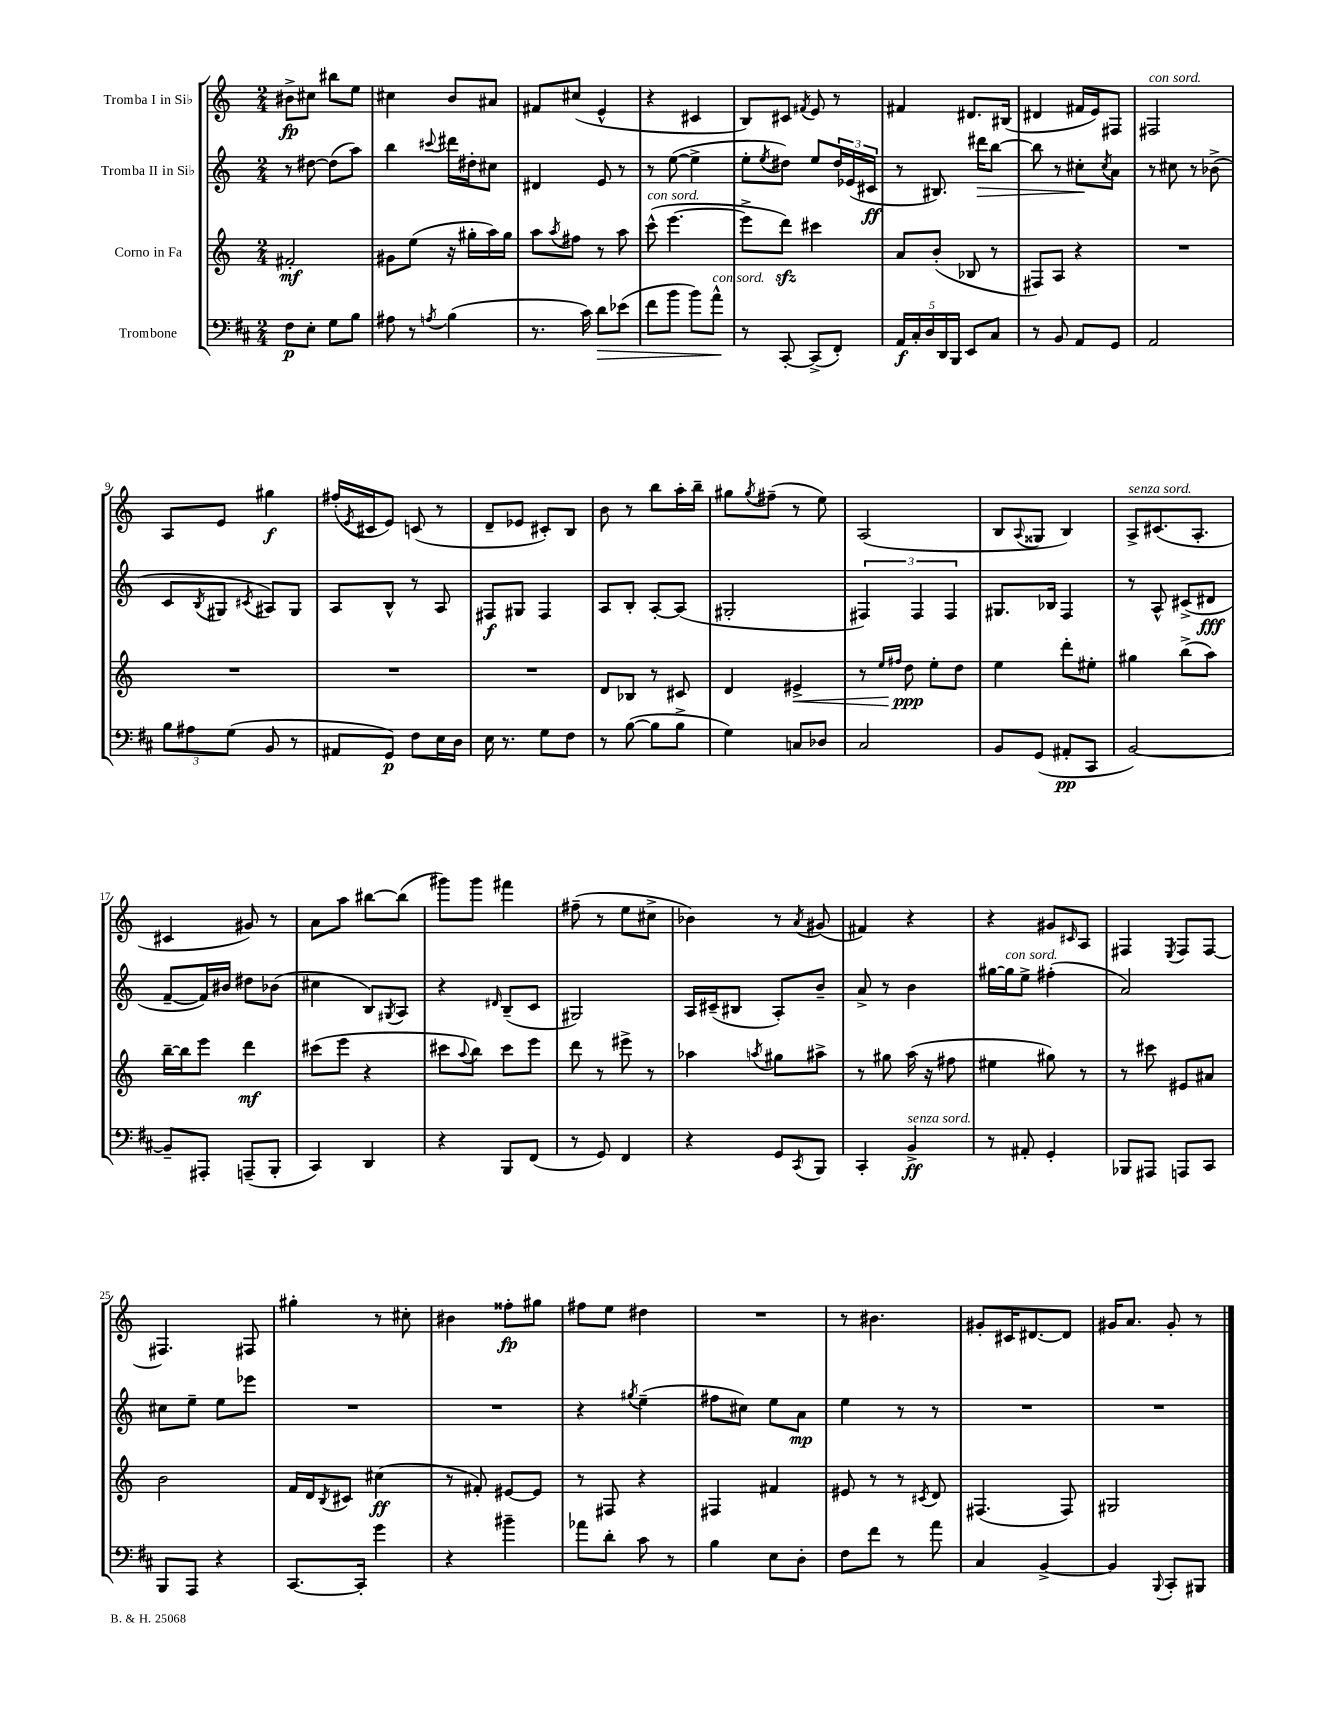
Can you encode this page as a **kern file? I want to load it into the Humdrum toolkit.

**kern	**kern	**kern	**kern
*staff4	*staff3	*staff2	*staff1
*clefF4	*clefG2	*clefG2	*clefG2
*k[f#c#]	*k[]	*k[]	*k[]
*M2/4	*M2/4	*M2/4	*M2/4
8F#	2f#'	8r	8b#^
8E'	.	[8dd#	8cc#
8G	.	(8dd#]	8bb#
8B	.	8aa)	8ee
=	=	=	=
8A#	8g#	4bb	4cc#
8r	(8ee	.	.
8qA	.	8qqccc#	.
(4B	16r	16ddd#	8b
.	16gg#'	16dd#'	.
.	16aa)	8cc#	8a#
.	16gg#	.	.
=	=	=	=
8.r	8aa	4d#	8f#
.	8qaa	.	.
.	8ff#	.	(8cc#
16c#)	.	.	.
8d	8r	8e	4e^^
(8e-	8aa	8r	.
=	=	=	=
8f#	(8ccc^^	8r	4r
8b	[4.eee	([8ee	.
8b)	.	4ee^]	4c#
8a^^	.	.	.
=	=	=	=
8r	8eee^]	8ee'	8B)
.	.	8qee	.
[8CC#'	8ddd)	8dd#)	8c#
.	.	.	8qf#
(8CC#^]	4ccc#	8ee	8e
8FF#')	.	24dd#	8r
.	.	(24e-	.
.	.	24c#	.
=	=	=	=
20AA	8a	8r	4f#
20C#'	.	.	.
20D	.	.	.
.	(8b'	8.B#)	.
20DD	.	.	.
20BBB	.	.	.
8EE	8B-	.	8.d#
.	.	16ddd#	.
8C#	8r	[8bb	.
.	.	.	(16B#
=	=	=	=
8r	8F#)	8bb]	4d#
8BB	8A	8r	.
8AA	4r	8cc#'	16f#
.	.	.	16e)
.	.	8qcc#	.
8GG	.	8a	8F#
=	=	=	=
2AA	2r	8r	2F#
.	.	8cc#	.
.	.	8r	.
.	.	(8b-^	.
=	=	=	=
12B	2r	8c	8A
12A#	.	.	.
.	.	8qB	.
.	.	8G#	8e
(12G	.	.	.
.	.	8qc#	.
8BB	.	8A#)	4gg#
8r	.	8G#	.
=	=	=	=
8AA#	2r	8A	(16ff#'
.	.	.	8qe
.	.	.	16c#
8GG)	.	8B^^	8e)
8F#	.	8r	(8c
16E	.	8A	8r
16D	.	.	.
=	=	=	=
16E	2r	8F#	8d~
8.r	.	.	.
.	.	8G#	8e-
8G	.	4F#	8c#')
8F#	.	.	8B
=	=	=	=
8r	8d	8A	8b
([8B	8B-	8B'	8r
8B]	8r	[8A'	8bb
8B^	8c#	(8A]	16aa'
.	.	.	16bb~
=	=	=	=
4G)	4d	2G#'	8gg#
.	.	.	8qgg#
.	.	.	(8ff#~
8C	4e#^	.	8r
8D-	.	.	8ee)
=	=	=	=
2C#	8r	6F#)	(2A
.	16qqee	.	.
.	16qqff#	.	.
.	8dd	.	.
.	.	6F#	.
.	8ee'	.	.
.	.	6F#	.
.	8dd	.	.
=	=	=	=
8BB	4ee	8.G#	8B
.	.	.	8qqA
(8GG	.	.	8G##
.	.	16B-	.
8AA#'	8ddd'	4F	4B)
8CC#	8ee#'	.	.
=	=	=	=
[2BB)	4gg#	8r	8A^
.	.	8A^^	(8.c#
.	(8bb^	(8c#^	.
.	.	.	8.A'
.	8aa)	8d#	.
=	=	=	=
8BB~]	[16bb~	[8f~	4c#
.	16bb]	.	.
8AAA#'	8eee	16f])	.
.	.	16b#	.
(8AAA~	4ddd	8dd#	8g#)
8BBB'	.	(8b-	8r
=	=	=	=
4CC#)	(8ccc#	4cc#	8a
.	8eee	.	8aa
4DD	4r	8B)	[8bb#
.	.	8qG#	.
.	.	8A	(8bb#]
=	=	=	=
4r	8ccc#	4r	8ggg#)
.	8qqaa	.	.
.	8bb)	.	8ggg#
.	.	16qqd#	.
8BBB	8ccc#	(8B~	4fff#
(8FF#	8eee	8c	.
=	=	=	=
8r	8ddd	2G#)	(8ff#~
8GG)	8r	.	8r
4FF#	8eee#^	.	8ee
.	8r	.	8cc#^
=	=	=	=
4r	4aa-	16A	4b-)
.	.	(16c#~	.
.	.	8B#	.
.	8qaa	.	.
8GG	8gg#	8A')	8r
8qCC#	.	.	8qa
8BBB	8aa#^	8b~	(8g#
=	=	=	=
4CC#'	8r	8a^	4f#)
.	8gg#	8r	.
4BB^	(16aa	4b	4r
.	16r	.	.
.	8ff#	.	.
=	=	=	=
8r	4ee#	[16gg#	4r
.	.	16gg#]	.
8AA#'	.	8ee^	.
4GG'	8gg#)	(4ff#'	8g#
.	.	.	16qqc#
.	8r	.	8A
=	=	=	=
8BBB-	8r	2a)	4F#
8AAA#	8ccc#	.	.
.	.	.	8qE
8AAA	8e#	.	8F#
8CC#	8a#	.	[8F#
=	=	=	=
8BBB	2b	8cc#	4.F#]
8AAA	.	8ee~	.
4r	.	8ee	.
.	.	8eee-	8F#
=	=	=	=
[8.CC#	16f	2r	4gg#'
.	16d	.	.
.	8qB	.	.
.	8c#	.	.
16CC#']	.	.	.
4g	(4cc#	.	8r
.	.	.	8cc#'
=	=	=	=
4r	8r	2r	4b#
.	8f#')	.	.
4b#~	[8e#	.	8ff##'
.	8e#]	.	8gg#
=	=	=	=
8a-	8r	4r	8ff#
8d'	8F#	.	8ee
.	.	8qgg#	.
8c#	4r	(4ee~	4dd#
8r	.	.	.
=	=	=	=
4B	4F#	8ff#	2r
.	.	8cc#)	.
8E	4f#	8ee	.
8D'	.	8a	.
=	=	=	=
8F#	8e#	4ee	8r
8f#	8r	.	4.b#
8r	8r	8r	.
.	8qc#	.	.
8a	8d	8r	.
=	=	=	=
4C#	(4.F#	2r	8g#'
.	.	.	16c#
.	.	.	[8.d#
[4BB^	.	.	.
.	8F#)	.	8d#]
=	=	=	=
4BB]	2G#	2r	16g#
.	.	.	8.a
8qqBBB	.	.	.
8CC#'	.	.	8g#'
8BBB#	.	.	8r
==	==	==	==
*-	*-	*-	*-
